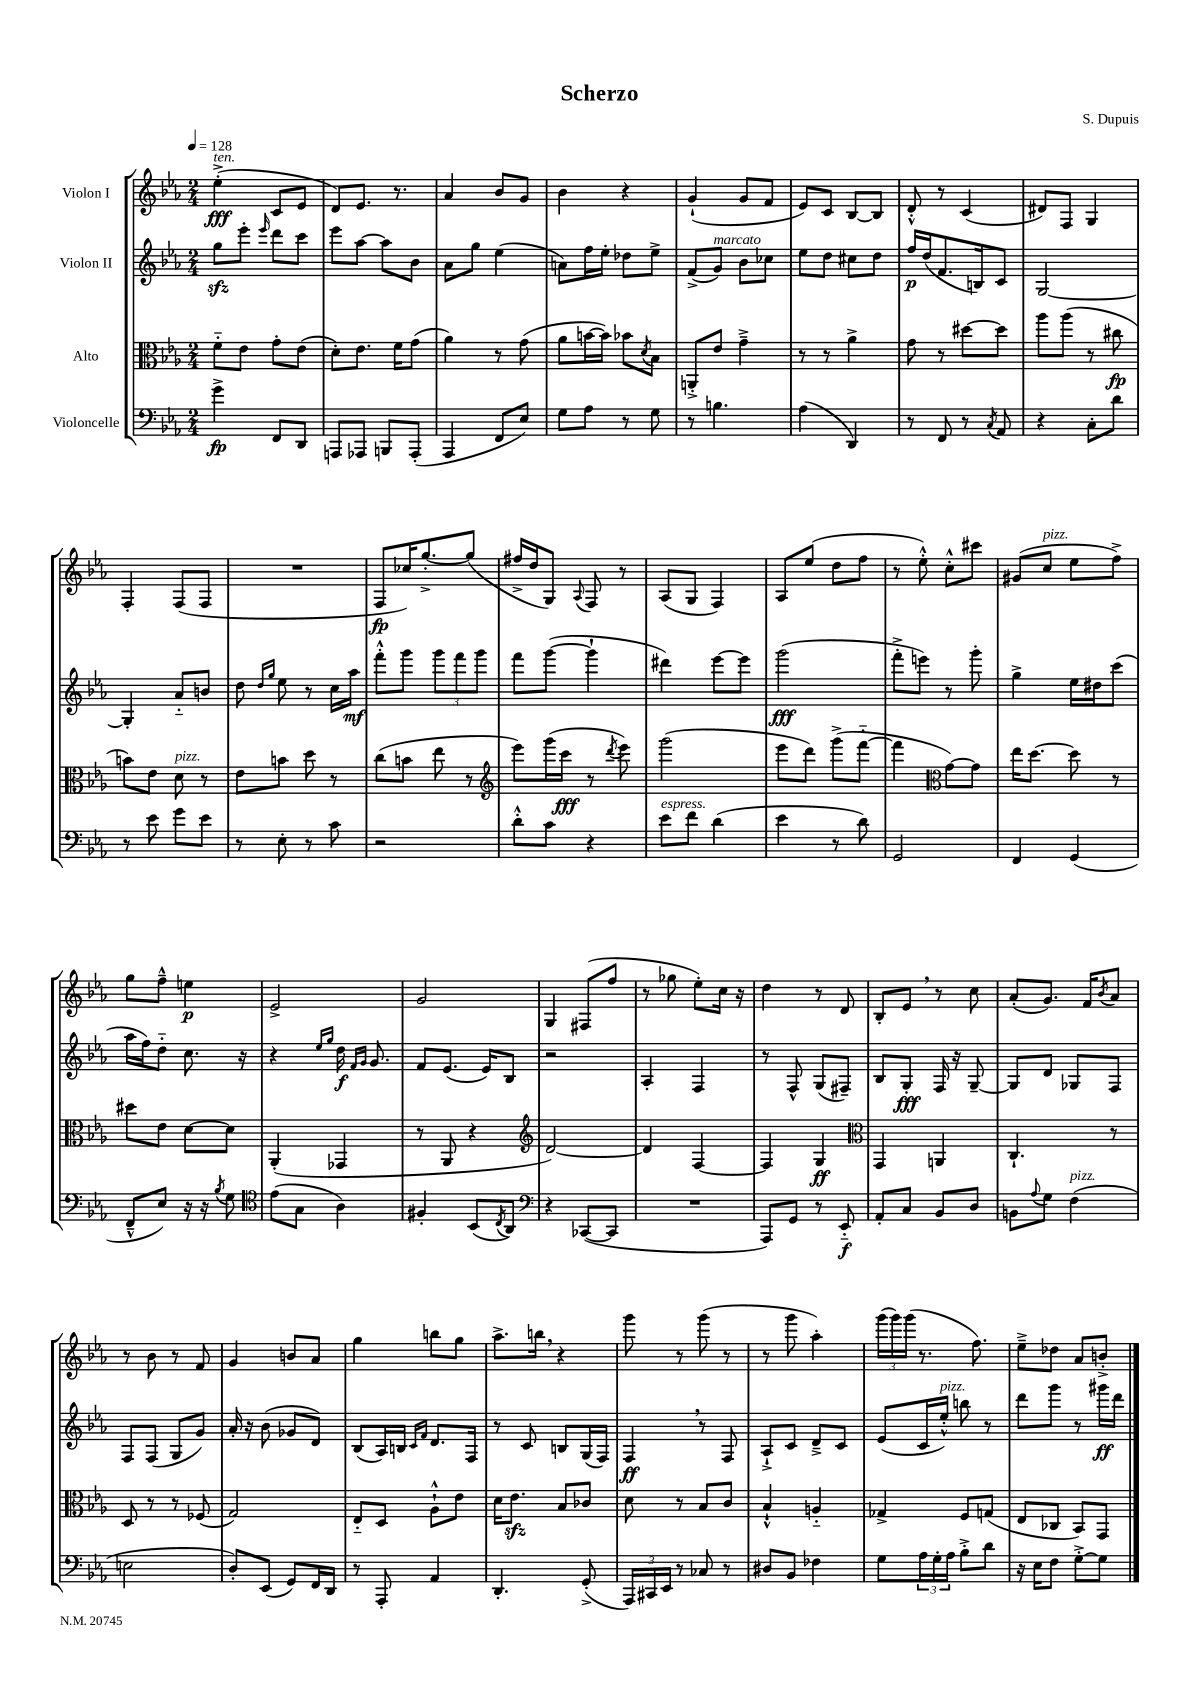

**kern	**kern	**kern	**kern
*staff4	*staff3	*staff2	*staff1
*clefF4	*clefC3	*clefG2	*clefG2
*k[b-e-a-]	*k[b-e-a-]	*k[b-e-a-]	*k[b-e-a-]
*M2/4	*M2/4	*M2/4	*M2/4
*MM128	*MM128	*MM128	*MM128
4g^	8f'~	8gg	(4ee-'^
.	8e-	8eee-'	.
.	.	16qqeee-	.
8FF	8g'	8ddd	8c
8DD	(8e-	8ccc	8e-
=	=	=	=
8AAA	8d')	8eee-	8d)
8AAA-	8.e-	[8aa-	8.e-
8BBB	.	8aa-]	.
.	16f	.	8.r
(8AAA-'	(8g	8b-	.
=	=	=	=
4AAA-	4a-)	8a-	4a-
.	.	8gg	.
8FF	8r	(4ee-	8b-
8E-)	(8g	.	8g
=	=	=	=
8G	8a-	8a)	4b-
8A-	[16b	16ff	.
.	16b])	16ee-'	.
8r	8b-	8dd-	4r
.	8qd	.	.
8G	8B-	8ee-^	.
=	=	=	=
8r	8AA'^	(8f^	(4g`
4.B	8e-	8g)	.
.	4g~^	8b-	8g
.	.	8cc-	8f
=	=	=	=
(4A-	8r	8ee-	8e-)
.	8r	8dd	8c
4DD)	4a-^	8cc#	[8B-
.	.	8dd	8B-]
=	=	=	=
8r	8g	16ff	8d'^^
.	.	(16dd	.
8FF	8r	8.f	8r
8r	[8dd#	.	(4c
.	.	16B)	.
8qC	.	.	.
8AA-	8dd#]	8c	.
=	=	=	=
4r	8aa-	[2G	8d#)
.	(8aa-	.	8F
8C'	8r	.	4G
8d	8cc#	.	.
=	=	=	=
8r	8b)	4G']	4F'
8e-	8e-	.	.
8g	8d	8a-'~	(8F
8e-	8r	8b	8F
=	=	=	=
8r	8e-	8dd	2r
.	.	16qqdd	.
.	.	16qqgg	.
8E-'	8b	8ee-	.
8r	8dd	8r	.
8c	8r	16cc	.
.	.	16aa-	.
=	=	=	=
2r	(8cc	8fff'^^	8F
.	8b	8ggg	16cc-)
.	.	.	[8.gg'^
.	8ee-	12ggg	.
.	.	12fff	.
.	8r	.	(8gg]
.	.	12ggg	.
=	=	=	=
*	*clefG2	*	*
8d'^^	8eee-)	8fff	16ff#^
.	.	.	16dd
8c	(16ggg	([8ggg	8G)
.	16ccc	.	.
.	.	.	8qqA-
4r	8r	4ggg`]	8F
.	8qddd	.	.
.	8eee-)	.	8r
=	=	=	=
8e-	(2ggg	4ddd#)	(8A-
8f	.	.	8G
(4d	.	[8eee-	4F)
.	.	8eee-]	.
=	=	=	=
4e-	8eee-	(2ggg	8A-
.	8ddd)	.	(8ee-
8r	(8ggg^	.	8dd
8d)	[8fff'~	.	8ff
=	=	=	=
2GG	4fff]	8fff'^	8r
.	.	8eee)	8ee-'^^)
*	*clefC3	*	*
.	[8g)	8r	8cc'^^
.	8g]	8ggg'	8ccc#
=	=	=	=
4FF	16ee-	4gg^	(8g#
.	[8.dd	.	.
.	.	.	8cc
(4GG	8dd]	16ee-	8ee-
.	.	16dd#	.
.	8r	(8ccc	8ff^)
=	=	=	=
8FF~^^	8dd#	16aa-	8gg
.	.	16ff)	.
8E-)	8e-	8dd'~	8ff~^^
16r	[8d	8.cc	4ee
16r	.	.	.
8qB-	.	.	.
8G	8d]	.	.
.	.	16r	.
=	=	=	=
*clefC4	*	*	*
(8e-	(4AA-'	4r	2e-^
8G	.	.	.
.	.	16qqee-	.
.	.	16qqgg	.
4A-)	4GG-	16dd	.
.	.	16qqf	.
.	.	16qqg	.
.	.	8.g	.
=	=	=	=
4F#'	8r	8f	2g
.	8AA-	(8.e-	.
(8BB-	4r	.	.
.	.	16e-)	.
8qC	.	.	.
8AA-)	.	8B-	.
=	=	=	=
*clefF4	*clefG2	*	*
4r	[2d)	2r	4G
([8CC-	.	.	(8F#
8CC-]	.	.	8ff
=	=	=	=
2r	4d]	4A-'	8r
.	.	.	8gg-
.	[4F	4F	8ee-')
.	.	.	16cc
.	.	.	16r
=	=	=	=
8AAA-)	4F]	8r	4dd
8GG	.	8F^^	.
8r	4G	(8G	8r
8EE-'~	.	8F#~)	8d
=	=	=	=
*	*clefC3	*	*
8AA-'	4GG	8B-	8B-'
8C	.	8G'	8e-
8BB-	4AA	16F	8r
.	.	16r	.
8D	.	[8G~	8cc
=	=	=	=
8BB	4.C`	8G]	(8a-'
8qqA-	.	.	.
8G	.	8d	8.g)
(4F	.	8G-	.
.	.	.	16f
.	.	.	8qb-
.	8r	8F	8a-
=	=	=	=
2E	8D	8F	8r
.	8r	(8F	8b-
.	8r	8G	8r
.	(8F-	8g)	8f
=	=	=	=
8D')	2G)	16a-'	4g
.	.	16r	.
(8EE-	.	(8b-	.
8GG)	.	8g-	8b
16FF	.	8d)	8a-
16DD	.	.	.
=	=	=	=
8r	8E-'~	(8B-	4gg
8AAA-'	8D	16A-)	.
.	.	16B	.
.	.	16qqc	.
.	.	16qqf	.
4AA-	8A-`^^	8.d	8bb
.	8e-	.	8gg
.	.	16F	.
=	=	=	=
4.DD'	16d	8r	8.aa-^
.	8.e-	.	.
.	.	8c	.
.	.	.	16bb
.	8B-	8B	4r
(8GG'^	8c-	(16G	.
.	.	16F)	.
=	=	=	=
24AAA-)	8d	4F	8ggg
24CC#	.	.	.
24EE-	.	.	.
8r	8r	.	8r
8C-	8B-	8r	(8ggg
8r	8c	8F	8r
=	=	=	=
8D#	4B-`^^	8A-`^	8r
8BB-	.	8c	8ggg
4F-	4A'~	8d~^	4aa-')
.	.	8c	.
=	=	=	=
8G	4G-^	(8e-	(24ggg
.	.	.	24ggg)
.	.	.	(24ggg
24A-	.	16c	8.r
24G'	.	.	.
.	.	16ee-'^^)	.
24A-	.	.	.
8B-'^	8F	8bb	.
.	.	.	8.ff)
8d	(8G	8r	.
=	=	=	=
16r	8E-	8ddd	8ee-~^
16E-	.	.	.
8F	8C-	8ggg	8dd-
[8G'^	8BB-)	8r	8a-
8G]	8GG	16ggg#	8b'^
.	.	16ddd	.
==	==	==	==
*-	*-	*-	*-
